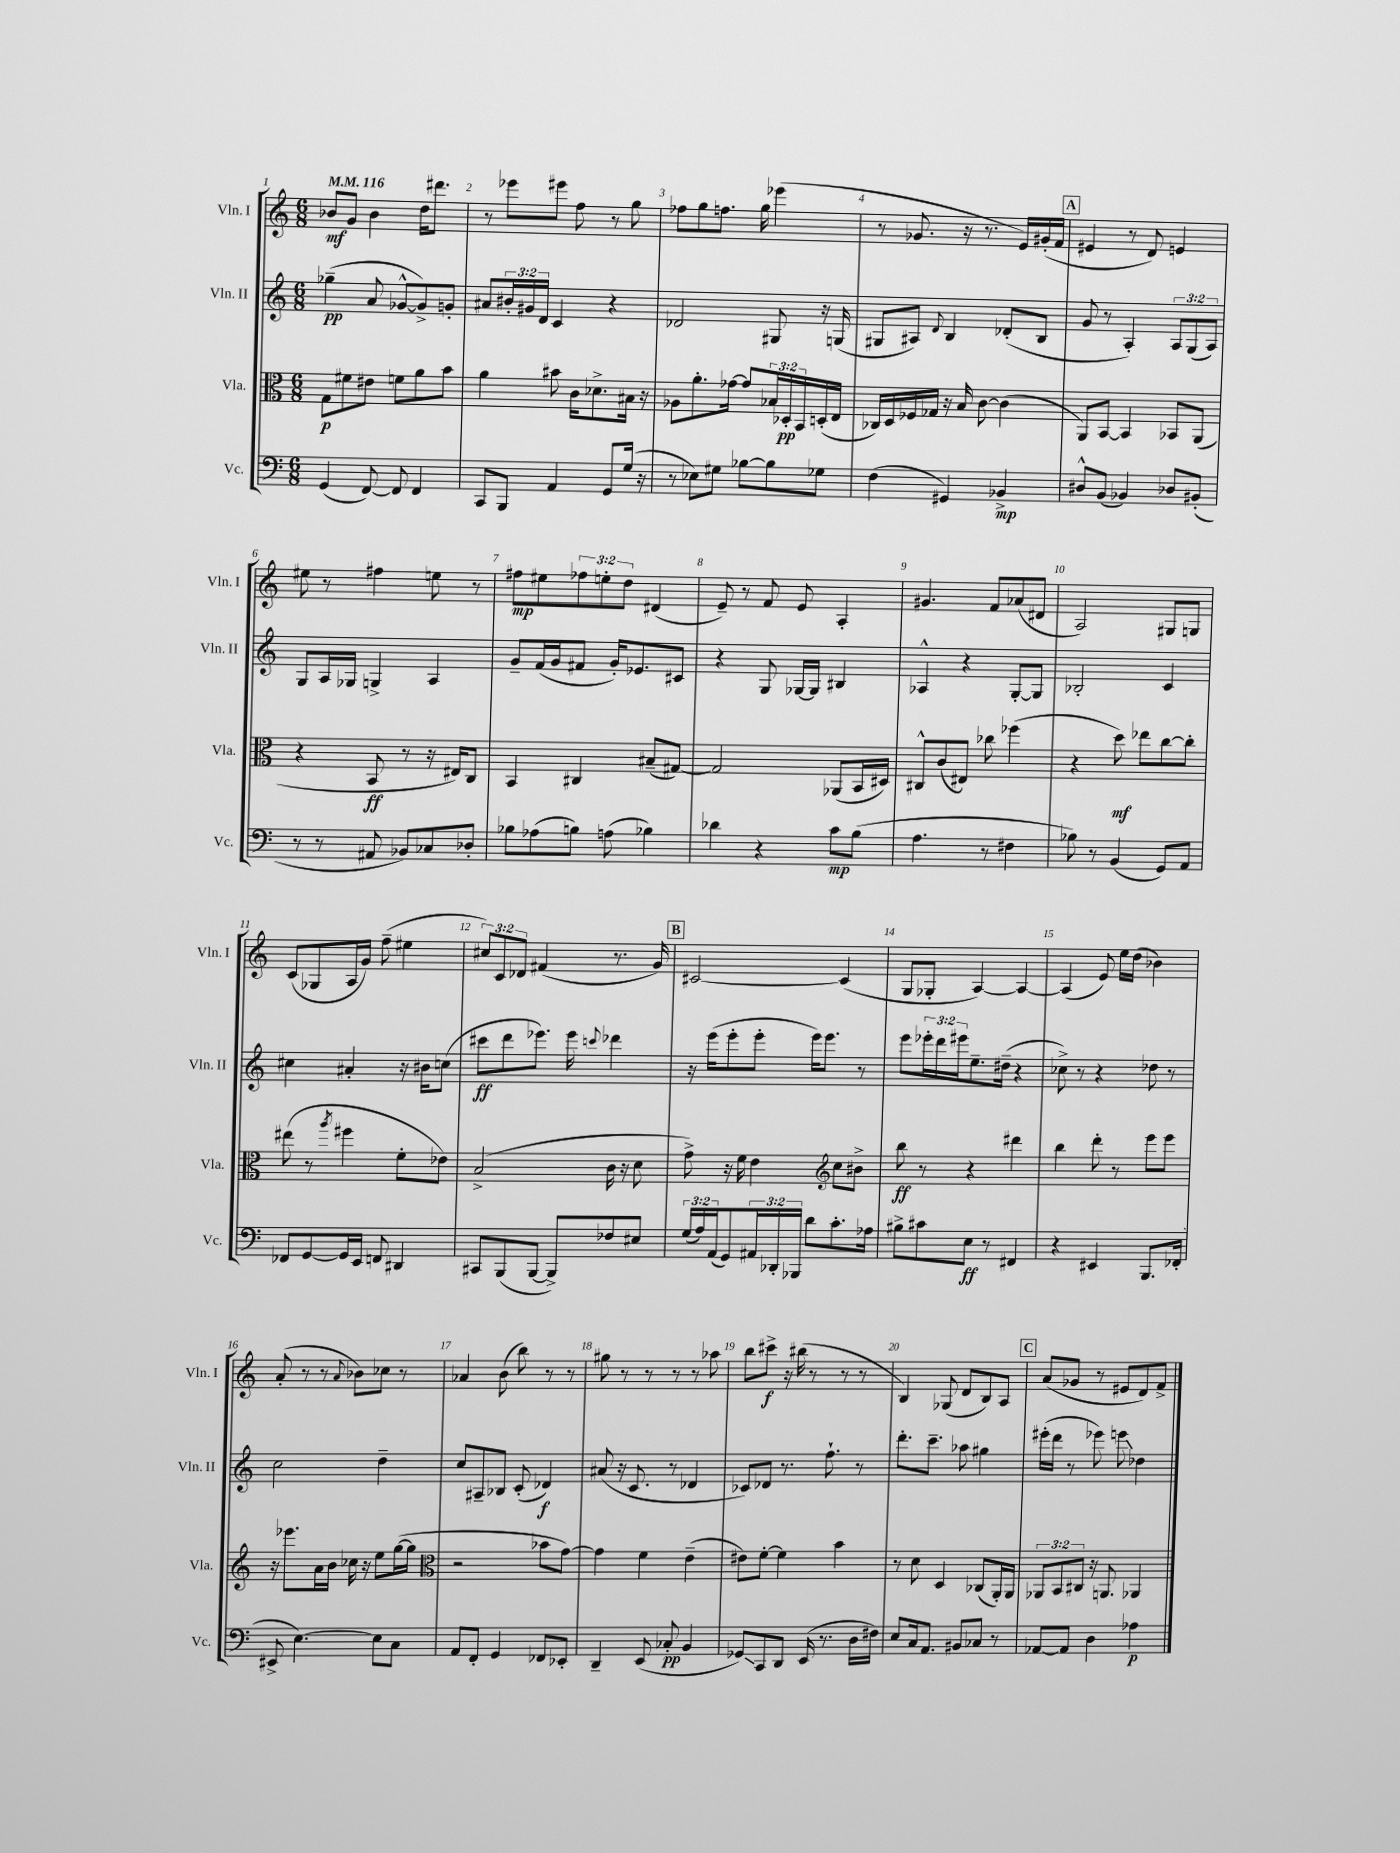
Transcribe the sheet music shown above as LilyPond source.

<<
\new StaffGroup <<
\new Staff = "s0" \with { instrumentName = "Vln. I" shortInstrumentName = "Vln. I" } {
    \clef treble \key c \major \numericTimeSignature \time 6/8 \override Staff.TupletNumber.text = #tuplet-number::calc-fraction-text \tempo 4 = 116
    bes'8\mf g'8 bes'4 d''16 dis'''8. |
    r8 ees'''8 eis'''8 f''8 r8 g''8 |
    fes''8 g''8 f''8. g''16 ees'''4( |
    r8 ges'8. r16 r8. e'16) gis'16-.( f'16 |
    \mark \markup { \box "A" } eis'4 r8 d'8) e'4 |
    eis''8 r8 fis''4 e''8 r8 |
    fis''8\mp eis''8 \tuplet 3/2 { fes''8 e''8-. d''8 } dis'4( |
    e'8--) r8 f'8 e'8 a4-. |
    gis'4. f'8 aes'8( dis'8 |
    a2) gis8 g8 |
    c'8( ges8 a16 g'16) f''8--( eis''4 |
    \tuplet 3/2 { cis''8) c'8 des'8 } fis'4( r8. g'16) |
    \mark \markup { \box "B" } cis'2~ cis'4( |
    g8 ges8-. a4~) a4~ |
    a4( e'8) e''16 d''16( bes'4) |
    a'8-.( r8 r8 \appoggiatura { a'8 } bes'8) ces''8 r8 |
    aes'4 b'8( b''8) r8 r8 |
    gis''8 r8 r8 r8 r8 aes''8 |
    b''8 cis'''8->\f r16 bis''16( r8 r8 r8 |
    b4) ges8( d'8 b8) a8 |
    \mark \markup { \box "C" } a'8( ges'8 r8 eis'8 d'8) f'8-> \bar "|." |
}
\new Staff = "s1" \with { instrumentName = "Vln. II" shortInstrumentName = "Vln. II" } {
    \clef treble \key c \major \numericTimeSignature \time 6/8 \override Staff.TupletNumber.text = #tuplet-number::calc-fraction-text
    ges''4--\pp( a'8 ges'8~-^ ges'8->) g'8-. |
    ais'8 \tuplet 3/2 { bis'16-. gis'16 d'16 } c'4 r4 |
    des'2 gis8 r16 g16( |
    gis8 ais8) \appoggiatura { d'8 } b4 des'8-.( b8 |
    \mark \markup { \box "A" } g'8 r8 a4-.) \tuplet 3/2 { a8 g8( a8) } |
    g8 a16 ges16 g4-> a4 |
    g'8-- f'16( g'16 fis'8 g'16-.) ees'8. cis'8 |
    r4 g8 ges16~ ges16 bis4 |
    aes4-^ r4 g8~-. g8 |
    bes2-. c'4 |
    cis''4 ais'4-. r16 bis'16 c''8( |
    cis'''8\ff d'''8 ees'''8.) ees'''16 \appoggiatura { c'''8 } des'''4 |
    \mark \markup { \box "B" } r16 e'''16( e'''8-. e'''8-. e'''16) e'''8. r8 |
    e'''8 \tuplet 3/2 { ees'''16-. d'''16 eis'''16 } e''8.-- dis''16--( r4 |
    ces''8->) r8 r4 des''8 r8 |
    c''2 d''4-- |
    c''8 ais8-- bes8 c'8-.( des'4\f) |
    ais'8( r16 c'8. r8 des'4 |
    ces'8) des'8 r8. f''8.-! r8 |
    d'''8.-. c'''8.-- aes''8 gis''4 |
    \mark \markup { \box "C" } eis'''16-.( d'''16 r8 ees'''8) e'''8\glissando des''4 \bar "|." |
}
\new Staff = "s2" \with { instrumentName = "Vla." shortInstrumentName = "Vla." } {
    \clef alto \key c \major \numericTimeSignature \time 6/8 \override Staff.TupletNumber.text = #tuplet-number::calc-fraction-text
    g8\p fis'8 eis'8 f'8 a'8 b'8 |
    a'4 bis'8 c'16 des'8.-> bis16 r16 |
    aes8 a'8.-. ges'16~ ges'8 \tuplet 3/2 { bes16 des16-.\pp b,16 } d16-.( e16 |
    ces16) d16 fes16 ges16 r16 b16 c'8~ c'4( |
    \mark \markup { \box "A" } a,8) b,8~ b,4 bes,8 a,8( |
    r4 b,8\ff r8 r16 eis16) c8 |
    b,4 cis4 bis8--( gis8~) |
    gis2 aes,8( b,16 dis16) |
    cis8-^ c'8( eis8) ces''8 fes''4( |
    r4 d''8\mf) ees''8 c''8~ c''8-. |
    eis''8( r8 \acciaccatura { a''8 } fis''4 f'8-. ees'8) |
    b2->( c'16 r16 d'8 |
    \mark \markup { \box "B" } g'8->) r16 f'16 e'4 \clef treble c''8 bis'8-> |
    b''8\ff r8 r4 dis'''4 |
    b''4 d'''8-. r8 e'''8 e'''8 |
    r16 ees'''8. a'16 b'16 ces''16 r16 e''8 g''16~( g''16 |
    \clef alto r2 bes'8 g'8~) |
    g'4 f'4 e'4--( |
    eis'8) f'8~-. f'4 b'4 |
    r8 d'8 d4 ces8( a,16-.) a,16 |
    \mark \markup { \box "C" } \tuplet 3/2 { aes,8 b,8 cis8 } r16 a,8. aes,4 \bar "|." |
}
\new Staff = "s3" \with { instrumentName = "Vc." shortInstrumentName = "Vc." } {
    \clef bass \key c \major \numericTimeSignature \time 6/8 \override Staff.TupletNumber.text = #tuplet-number::calc-fraction-text
    g,4( f,8~) f,8 f,4 |
    c,8 b,,8 a,4 g,8 g16( r16 |
    r8 ees8) gis8 bes8~ bes8 ges8 |
    f4( gis,4) bes,4->\mp |
    \mark \markup { \box "A" } dis8-^ b,8( bes,4) des8 bis,8-.( |
    r8 r8 ais,8 bes,8) ces8 des8-. |
    bes8 aes8( b8) a8( bes4) |
    des'4 r4 c'8\mp b8( |
    a4. r8 fis4 |
    bes8) r8 b,4( g,8) a,8 |
    fes,8 g,8~ g,16 e,16 f,8 dis,4 |
    cis,8 b,,8( b,,8~ b,,8->) fes8 eis8 |
    \mark \markup { \box "B" } \tuplet 3/2 { g16( a16) a,16( } g,8) \tuplet 3/2 { ais,16 des,16-. bes,,16 } d'8 c'8.-. aes16 |
    bis8-> cis'8 e8\ff r8 fis,4 |
    r4 eis,4 b,,8. fes,16-.( |
    eis,8-> e4.~) e8 c8 |
    a,8 f,8-. g,4 fes,8 ees,8-. |
    d,4-- e,8( ces8-.\pp b,4 |
    ges,8\glissando) c,8 d,8 e,16( r8. d16 fis16) |
    e8 c16 a,8. bis,8 ces8 r8 |
    \mark \markup { \box "C" } aes,8~ aes,8 d4 aes4\p \bar "|." |
}
>>
>>
\layout { \context { \Score \override BarNumber.break-visibility = ##(#f #t #t) barNumberVisibility = #all-bar-numbers-visible } }
